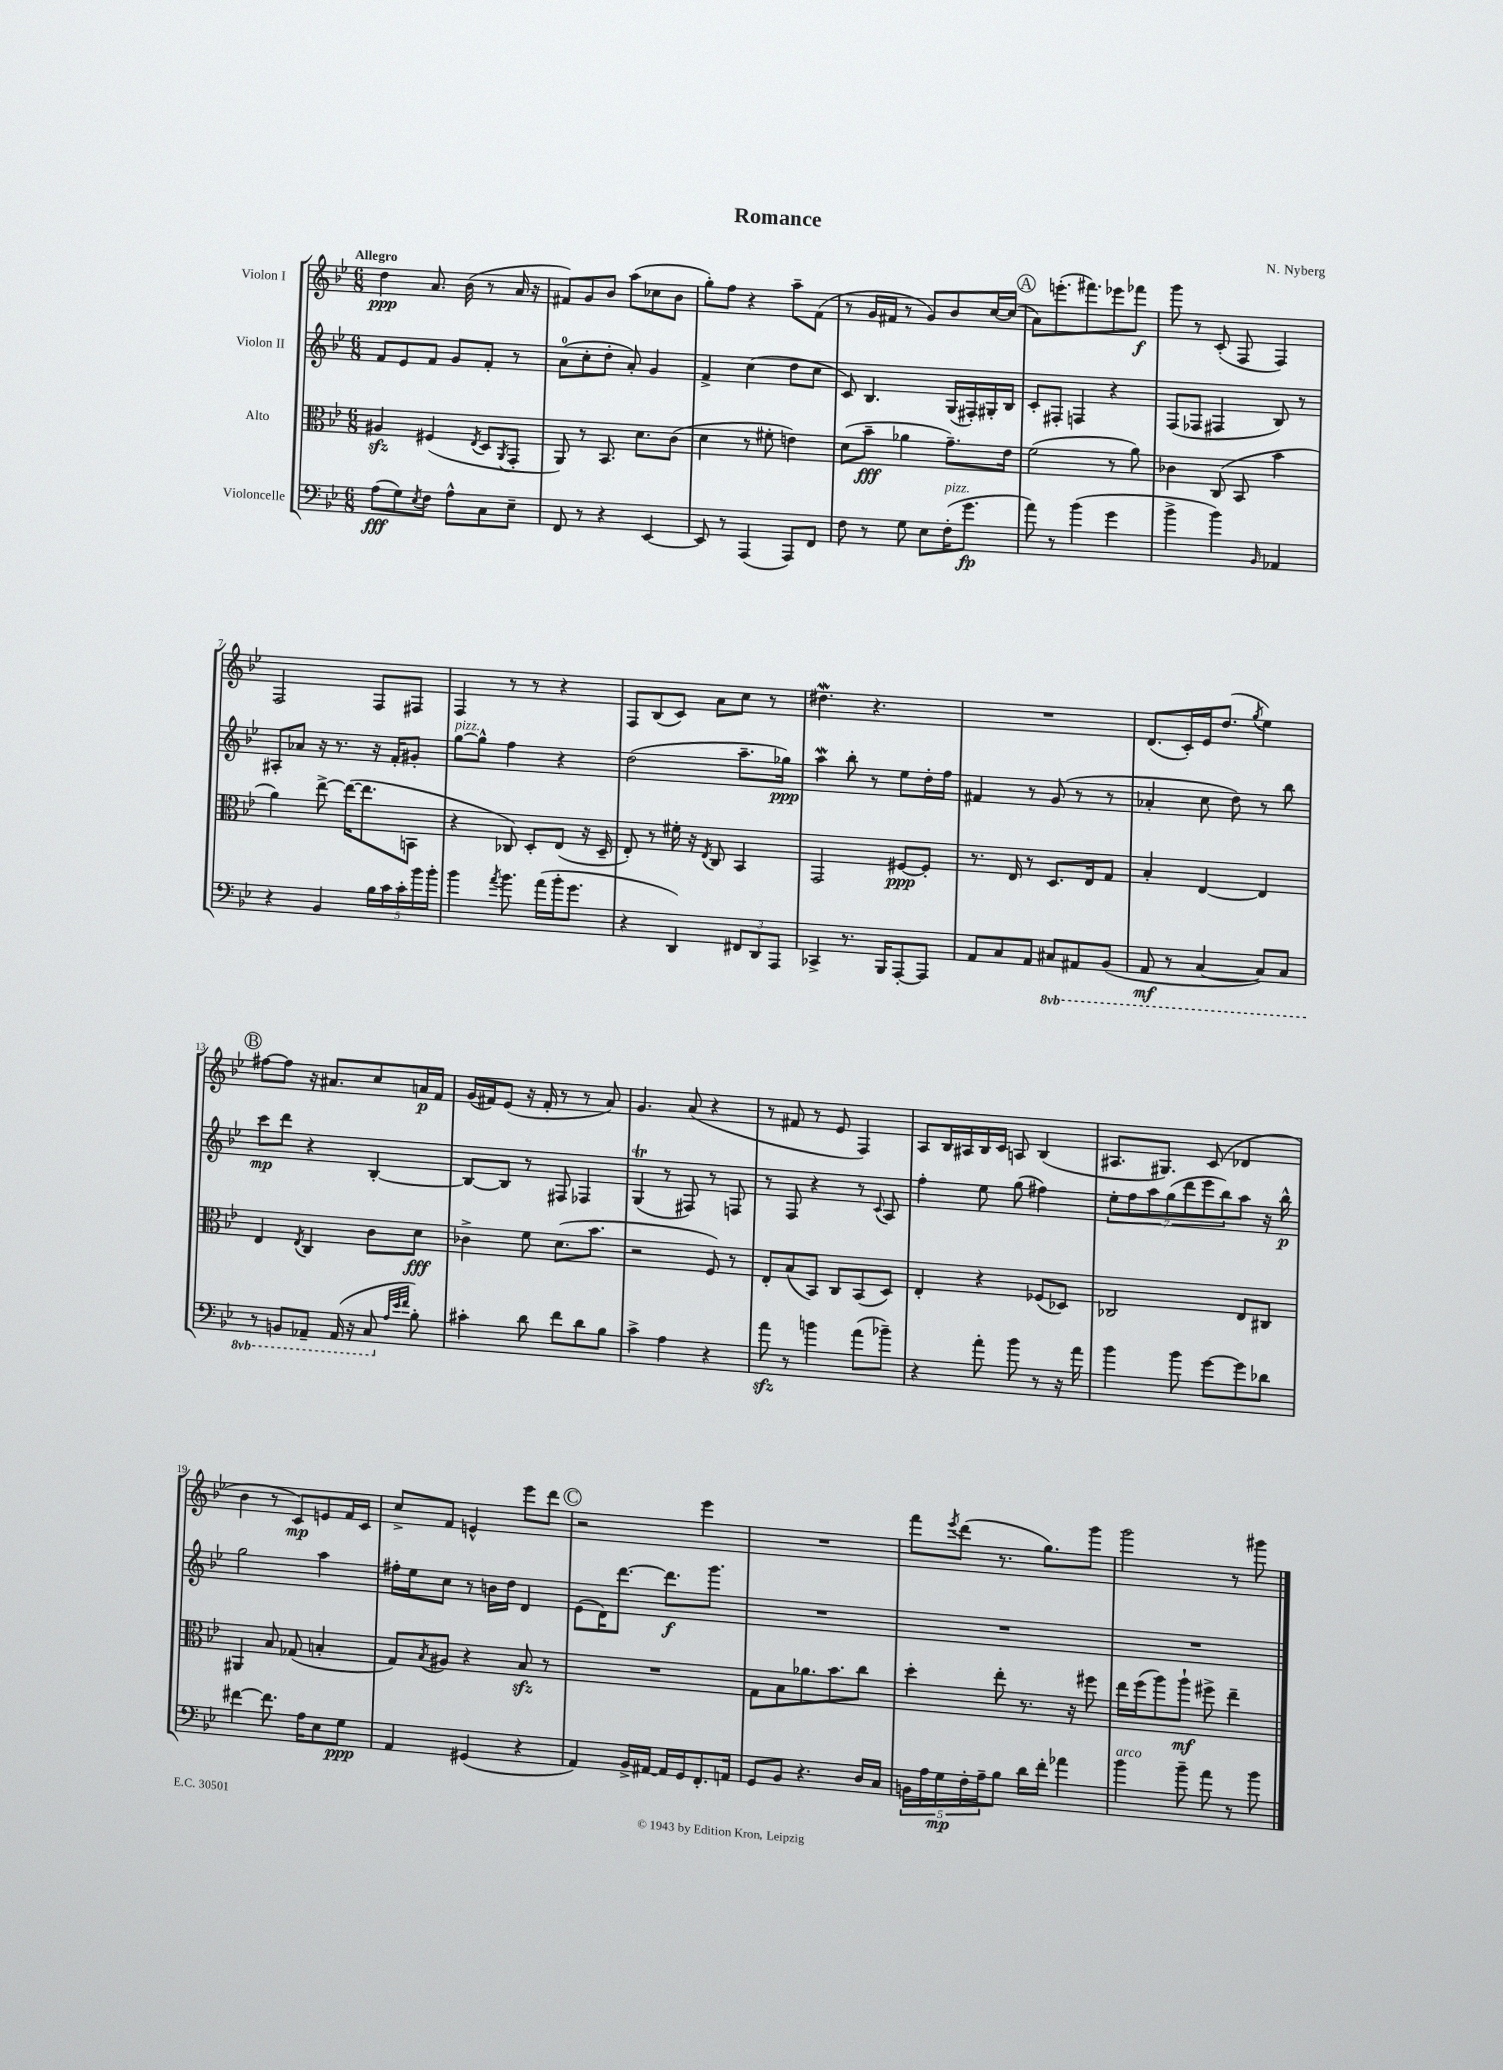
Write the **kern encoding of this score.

**kern	**dynam	**kern	**dynam	**kern	**dynam	**kern	**dynam
*part4	*part4	*part3	*part3	*part2	*part2	*part1	*part1
*staff4	*staff4	*staff3	*staff3	*staff2	*staff2	*staff1	*staff1
*I"Violoncelle	*	*I"Alto	*	*I"Violon II	*	*I"Violon I	*
*clefF4	*	*clefC3	*	*clefG2	*	*clefG2	*
*k[b-e-]	*	*k[b-e-]	*	*k[b-e-]	*	*k[b-e-]	*
*M6/8	*	*M6/8	*	*M6/8	*	*M6/8	*
=1	=1	=1	=1	=1	=1	=1	=1
!	!	!	!	!	!	!LO:TX:a:B:t=Allegro	!
(8A\L	fff	4A#Xzz/	.	8f/L	.	4dd\	ppp
8G\)	.	.	.	8e-/	.	.	.
8qE-/	.	.	.	.	.	.	.
8F\J	.	(4F#X/	.	8f/J	.	8.a/	.
8A^^\L	.	.	.	8g/L	.	.	.
.	.	.	.	.	.	(16b-\	.
.	.	8qE-/	.	.	.	.	.
8C\	.	8D/L	.	8f'/J	.	8r	.
.	.	8qAA/	.	.	.	.	.
8E-~\J	.	8GG'/J	.	8r	.	16a/	.
.	.	.	.	.	.	16r	.
=2	=2	=2	=2	=2	=2	=2	=2
8FF/	.	8AA/)	.	(8a\L	.	8f#X/L)	.
8r	.	8r	.	8cc'\	.	8g/	.
4r	.	8.BB-/	.	8dd'\J	.	8b-/J	.
.	.	.	.	8a'/)	.	(8aa\L	.
.	.	8.d\L	.	.	.	.	.
[4EE-/	.	.	.	4g/	.	8cc-X\	.
.	.	(8c\J	.	.	.	8b-\J	.
=3	=3	=3	=3	=3	=3	=3	=3
8EE-/]	.	4d\	.	4f^/	.	8gg'\L)	.
8r	.	.	.	.	.	8ff\J	.
(4AAA/	.	8r	.	(4cc\	.	4r	.
.	.	8f#X'\	.	.	.	.	.
8AAA/L)	.	4en\)	.	8dd\L	.	8aa~\L	.
8FF/J	.	.	.	8cc\J	.	(8f\J	.
=4	=4	=4	=4	=4	=4	=4	=4
8F\	.	(8d\L	.	8c/)	.	8r	.
8r	.	8b-~\J	fff	4.B-/	.	16g/LL	.
.	.	.	.	.	.	16f#X/JJ	.
8G\	.	4a-X\	.	.	.	8r	.
8E-\L	.	.	.	.	.	8g/L)	.
!LO:TX:a:i:t=pizz.	!	!	!	!	!	!	!
(16F'\K	.	8.g~\L)	.	(16G/LL	.	8b-/	.
8.g\J	fp	.	.	16F#X'/)	.	.	.
.	.	.	.	16G#X'/	.	[16cc/L	.
.	.	16e-\Jk	.	16B-/JJ	.	(16cc/JJ]	.
!!LO:REH:place=s1:t=A
=5	=5	=5	=5	=5	=5	=5	=5
8a\)	.	(2f\	.	8c'/L	.	8a\L)	.
8r	.	.	.	8F#X'/J	.	(8.eeen'\	.
(4b-\	.	.	.	4Fn/	.	.	.
.	.	.	.	.	.	8.fff#X\)	.
4g\	.	8r	.	4r	.	8eee-X\	.
.	.	8a\)	.	.	.	8fff-X\J	f
=6	=6	=6	=6	=6	=6	=6	=6
4b-^\	.	4c-X\	.	(8F/L	.	8ggg\	.
.	.	.	.	8F-X/J	.	8r	.
4b-\)	.	(8C/	.	4F#X/	.	(8c'/	.
.	.	8BB-/	.	.	.	8F/	.
16qqBB-/	.	.	.	.	.	.	.
4AA-X/	.	4b-\	.	8B-/)	.	4F/)	.
.	.	.	.	8r	.	.	.
!!LO:LB:g=z
=7	=7	=7	=7	=7	=7	=7	=7
4r	.	4a\)	.	8A#X'/L	.	2F/	.
.	.	.	.	8a-X/J	.	.	.
4BB-/	.	[8ee-^\	.	16r	.	.	.
.	.	.	.	8.r	.	.	.
.	.	(16ee-\KL_	.	.	.	.	.
.	.	8.ee-\]	.	.	.	.	.
20B-\LL	.	.	.	16r	.	8F/L	.
20c\	.	.	.	.	.	.	.
.	.	.	.	16f'/KL	.	.	.
20c'\	.	.	.	.	.	.	.
.	.	8BBn\J	.	8g#X'/J	.	8F#X/J	.
20b-\	.	.	.	.	.	.	.
20b-'\JJ	.	.	.	.	.	.	.
=8	=8	=8	=8	=8	=8	=8	=8
!	!	!	!	!LO:TX:a:i:t=pizz.	!	!	!
4b-\	.	4r	.	[8gg\L	.	4F/	.
.	.	.	.	8gg^^\J]	.	.	.
8qa/	.	.	.	.	.	.	.
8.b-\	.	8C-X/)	.	4ff\	.	8r	.
.	.	8D'/L	.	.	.	8r	.
(16a\LL	.	.	.	.	.	.	.
16b-'\J	.	(8E-/J	.	4r	.	4r	.
8.g\J	.	.	.	.	.	.	.
.	.	16r	.	.	.	.	.
.	.	16D~/	.	.	.	.	.
=9	=9	=9	=9	=9	=9	=9	=9
4r	.	8E-'/)	.	(2dd\	.	8F/L	.
.	.	8r	.	.	.	(8B-/	.
4DD/)	.	16f#X'\	.	.	.	8c/J)	.
.	.	16r	.	.	.	.	.
.	.	8qE-/	.	.	.	.	.
.	.	8C/	.	.	.	8a\L	.
12FF#X/L	.	4BB-/	.	8.aa~\L	.	8cc\J	.
12DD/	.	.	.	.	.	.	.
.	.	.	.	.	.	8r	.
12AAA/J	.	.	.	.	.	.	.
.	.	.	.	16gg-X\Jk)	ppp	.	.
=10	=10	=10	=10	=10	=10	=10	=10
4CC-X^/	.	2GG/	.	4aaW\	.	4.dd#XW\	.
8.r	.	.	.	8bb-'\	.	.	.
.	.	.	.	8r	.	4.r	.
16BBB-/KL	.	.	.	.	.	.	.
[8AAA'/	.	[8F#X/L	ppp	8ee-\L	.	.	.
8AAA/J]	.	8F#'/J]	.	16dd'\L	.	.	.
.	.	.	.	16ff\JJ	.	.	.
=11	=11	=11	=11	=11	=11	=11	=11
8AA/L	.	8.r	.	4f#X/	.	2.r	.
8C/	.	.	.	.	.	.	.
.	.	16E-/	.	.	.	.	.
8AA/J	.	8r	.	8r	.	.	.
*8ba	*	*	*	*	*	*	*
8CC#X/L	.	8.D/L	.	(8g/	.	.	.
8AAA#X/	.	.	.	8r	.	.	.
.	.	16E-/k	.	.	.	.	.
(8BBB-/J	.	8G/J	.	8r	.	.	.
=12	=12	=12	=12	=12	=12	=12	=12
8AAA/	mf	4B-'/	.	4a-X'/	.	(8.d/L	.
8r	.	.	.	.	.	.	.
.	.	.	.	.	.	16c'/L)	.
[4CC/	.	[4E-/	.	8cc\	.	16e-/J	.
.	.	.	.	.	.	(8.dd/J	.
.	.	.	.	8dd\)	.	.	.
.	.	.	.	.	.	8qgg/	.
8CC/L])	.	4E-/]	.	8r	.	4ee-\)	.
8CC/J	.	.	.	8bb-\	.	.	.
!!LO:LB:g=z
!!LO:REH:place=s1:t=B
=13	=13	=13	=13	=13	=13	=13	=13
8r	.	4E-/	.	8ccc\L	mp	[8ff#X\L	.
8BBBn/L	.	.	.	8ddd\J	.	8ff#\J]	.
.	.	8qE-/	.	.	.	.	.
8AAA-X~/J	.	4C/	.	4r	.	16r	.
.	.	.	.	.	.	8.a#X/L	.
(16AAA-/	.	.	.	.	.	.	.
16r	.	.	.	.	.	.	.
8CC/	.	8c\L	.	[4B-'/	.	8cc/	.
*X8ba	*	*	*	*	*	*	*
32qqA/LLL	.	.	.	.	.	.	.
32qqe-/	.	.	.	.	.	.	.
32qqf/JJJ	.	.	.	.	.	.	.
8B-'\)	.	8d\J	fff	.	.	16an/L	p
.	.	.	.	.	.	16f/JJ	.
=14	=14	=14	=14	=14	=14	=14	=14
4c#X'\	.	4c-X^\	.	8B-/L_	.	(16g/LL	.
.	.	.	.	.	.	16f#X/J)	.
.	.	.	.	8B-/J]	.	(8e-/J	.
8d\	.	8f\	.	8r	.	16r	.
.	.	.	.	.	.	16f#'/	.
8f\L	.	(8.d\L	.	8F#X/	.	8r	.
8d\	.	.	.	4F-X/	.	8r	.
.	.	8.b-\J	.	.	.	.	.
8B-\J	.	.	.	.	.	8a/)	.
=15	=15	=15	=15	=15	=15	=15	=15
4c^\	.	2r	.	(4GT/	.	4.g/	.
4A\	.	.	.	8r	.	.	.
.	.	.	.	8F#X/)	.	(8a/	.
4r	.	8F/)	.	8r	.	4r	.
.	.	8r	.	8Fn/	.	.	.
=16	=16	=16	=16	=16	=16	=16	=16
8azz\	.	8E-'/L	.	8r	.	8r	.
8r	.	(8B-/	.	8F/	.	8f#X/	.
4bn\	.	8BB-/J)	.	4r	.	8r	.
.	.	8C/L	.	.	.	8e-/	.
(8a\L	.	(8BB-/	.	8r	.	4F/)	.
.	.	.	.	8qqc/	.	.	.
8b-X~\J)	.	8D/J)	.	8A/	.	.	.
=17	=17	=17	=17	=17	=17	=17	=17
4r	.	4E-'/	.	4ff'\	.	8A/L	.
.	.	.	.	.	.	16B-/L	.
.	.	.	.	.	.	16A#X/	.
8a'\	.	4r	.	8ee-\	.	16B-/	.
.	.	.	.	.	.	16c/JJ	.
8b-\	.	.	.	(8gg\	.	8An/	.
8r	.	(8F-X/L	.	4ff#X\)	.	(4B-/	.
16r	.	8D-X/J)	.	.	.	.	.
16a\	.	.	.	.	.	.	.
=18	=18	=18	=18	=18	=18	=18	=18
4b-\	.	2C-X/	.	14ee-'\L	.	8.A#X/L	.
.	.	.	.	14ff\	.	.	.
.	.	.	.	14aa\	.	.	.
.	.	.	.	.	.	8.G#X/J)	.
.	.	.	.	(14gg\	.	.	.
8b-\	.	.	.	.	.	.	.
.	.	.	.	14ddd\	.	.	.
.	.	.	.	14eee-\	.	.	.
[8g\L	.	.	.	.	.	(8c/	.
.	.	.	.	14bb-\)	.	.	.
8g\]	.	8E-/L	.	8aa\J	.	4d-X/	.
8d-X\J	.	8C#X/J	.	16r	.	.	.
.	.	.	.	16bb-^^\	p	.	.
!!LO:LB:g=z
=19	=19	=19	=19	=19	=19	=19	=19
[4f#X\	.	4AA#X/	.	2gg\	.	4b-\	.
8.f#\]	.	8B-/	.	.	.	8r	.
.	.	(8G-X/	.	.	.	8c/L)	mp
16A\KL	.	.	.	.	.	.	.
8E-\	.	4Bn'/	.	4aa\	.	8en/	.
8G\J	ppp	.	.	.	.	16f/L	.
.	.	.	.	.	.	16c/JJ	.
=20	=20	=20	=20	=20	=20	=20	=20
4AA/	.	8G/L)	.	16ff#X'\LL	.	8cc^/L	.
.	.	.	.	16ee-\J	.	.	.
.	.	8qB-/	.	.	.	.	.
.	.	8A#X/J	.	8cc\J	.	8f/J	.
(4GG#X/	.	4r	.	8r	.	4en^^/	.
.	.	.	.	16bn\LL	.	.	.
.	.	.	.	16dd\JJ	.	.	.
4r	.	8B-zz/	.	4d/	.	8eee-\L	.
.	.	8r	.	.	.	8ddd\J	.
!!LO:REH:place=s1:t=C
=21	=21	=21	=21	=21	=21	=21	=21
4AA/)	.	2.r	.	(8e-\L	.	2r	.
.	.	.	.	16d\K)	.	.	.
.	.	.	.	[8.ddd\J	.	.	.
16BB-^/LL	.	.	.	.	.	.	.
[16AA#X/JJ	.	.	.	.	.	.	.
16AA#/LL]	.	.	.	8.ddd\L]	f	.	.
16GG/J	.	.	.	.	.	.	.
8.FF'/	.	.	.	.	.	4eee-\	.
.	.	.	.	8.ggg\J	.	.	.
16AAn/Jk	.	.	.	.	.	.	.
=22	=22	=22	=22	=22	=22	=22	=22
8GG/L	.	8G\L	.	2.r	.	2.r	.
8BB-/J	.	8B-\	.	.	.	.	.
4.r	.	8.a-X\	.	.	.	.	.
.	.	8.b-\	.	.	.	.	.
16D/LL	.	8cc\J	.	.	.	.	.
16C/JJ	.	.	.	.	.	.	.
=23	=23	=23	=23	=23	=23	=23	=23
20BBn\LL	.	4dd'\	.	2.r	.	8fff\L	.
20A\	.	.	.	.	.	.	.
20G\	mp	.	.	.	.	.	.
.	.	.	.	.	.	8qeee-/	.
.	.	.	.	.	.	(8ddd\J	.
20F'\	.	.	.	.	.	.	.
20A~\J	.	.	.	.	.	.	.
8B-\J	.	8ee-'\	.	.	.	8.r	.
16d\LL	.	8.r	.	.	.	.	.
16f'\JJ	.	.	.	.	.	8.gg\L)	.
4a-X\	.	.	.	.	.	.	.
.	.	16r	.	.	.	.	.
.	.	8ff#X\	.	.	.	8ggg\J	.
=24	=24	=24	=24	=24	=24	=24	=24
!LO:TX:a:i:t=arco	!	!	!	!	!	!	!
4b-\	.	16ee-\LL	.	2.r	.	2ggg\	.
.	.	(16ff\J	.	.	.	.	.
.	.	8aa\)	.	.	.	.	.
8b-~\	.	8aa`\J	mf	.	.	.	.
8a\	.	8ff#X^\	.	.	.	.	.
8r	.	4ee-~\	.	.	.	8r	.
8b-\	.	.	.	.	.	8ggg#X\	.
==	==	==	==	==	==	==	==
*-	*-	*-	*-	*-	*-	*-	*-
